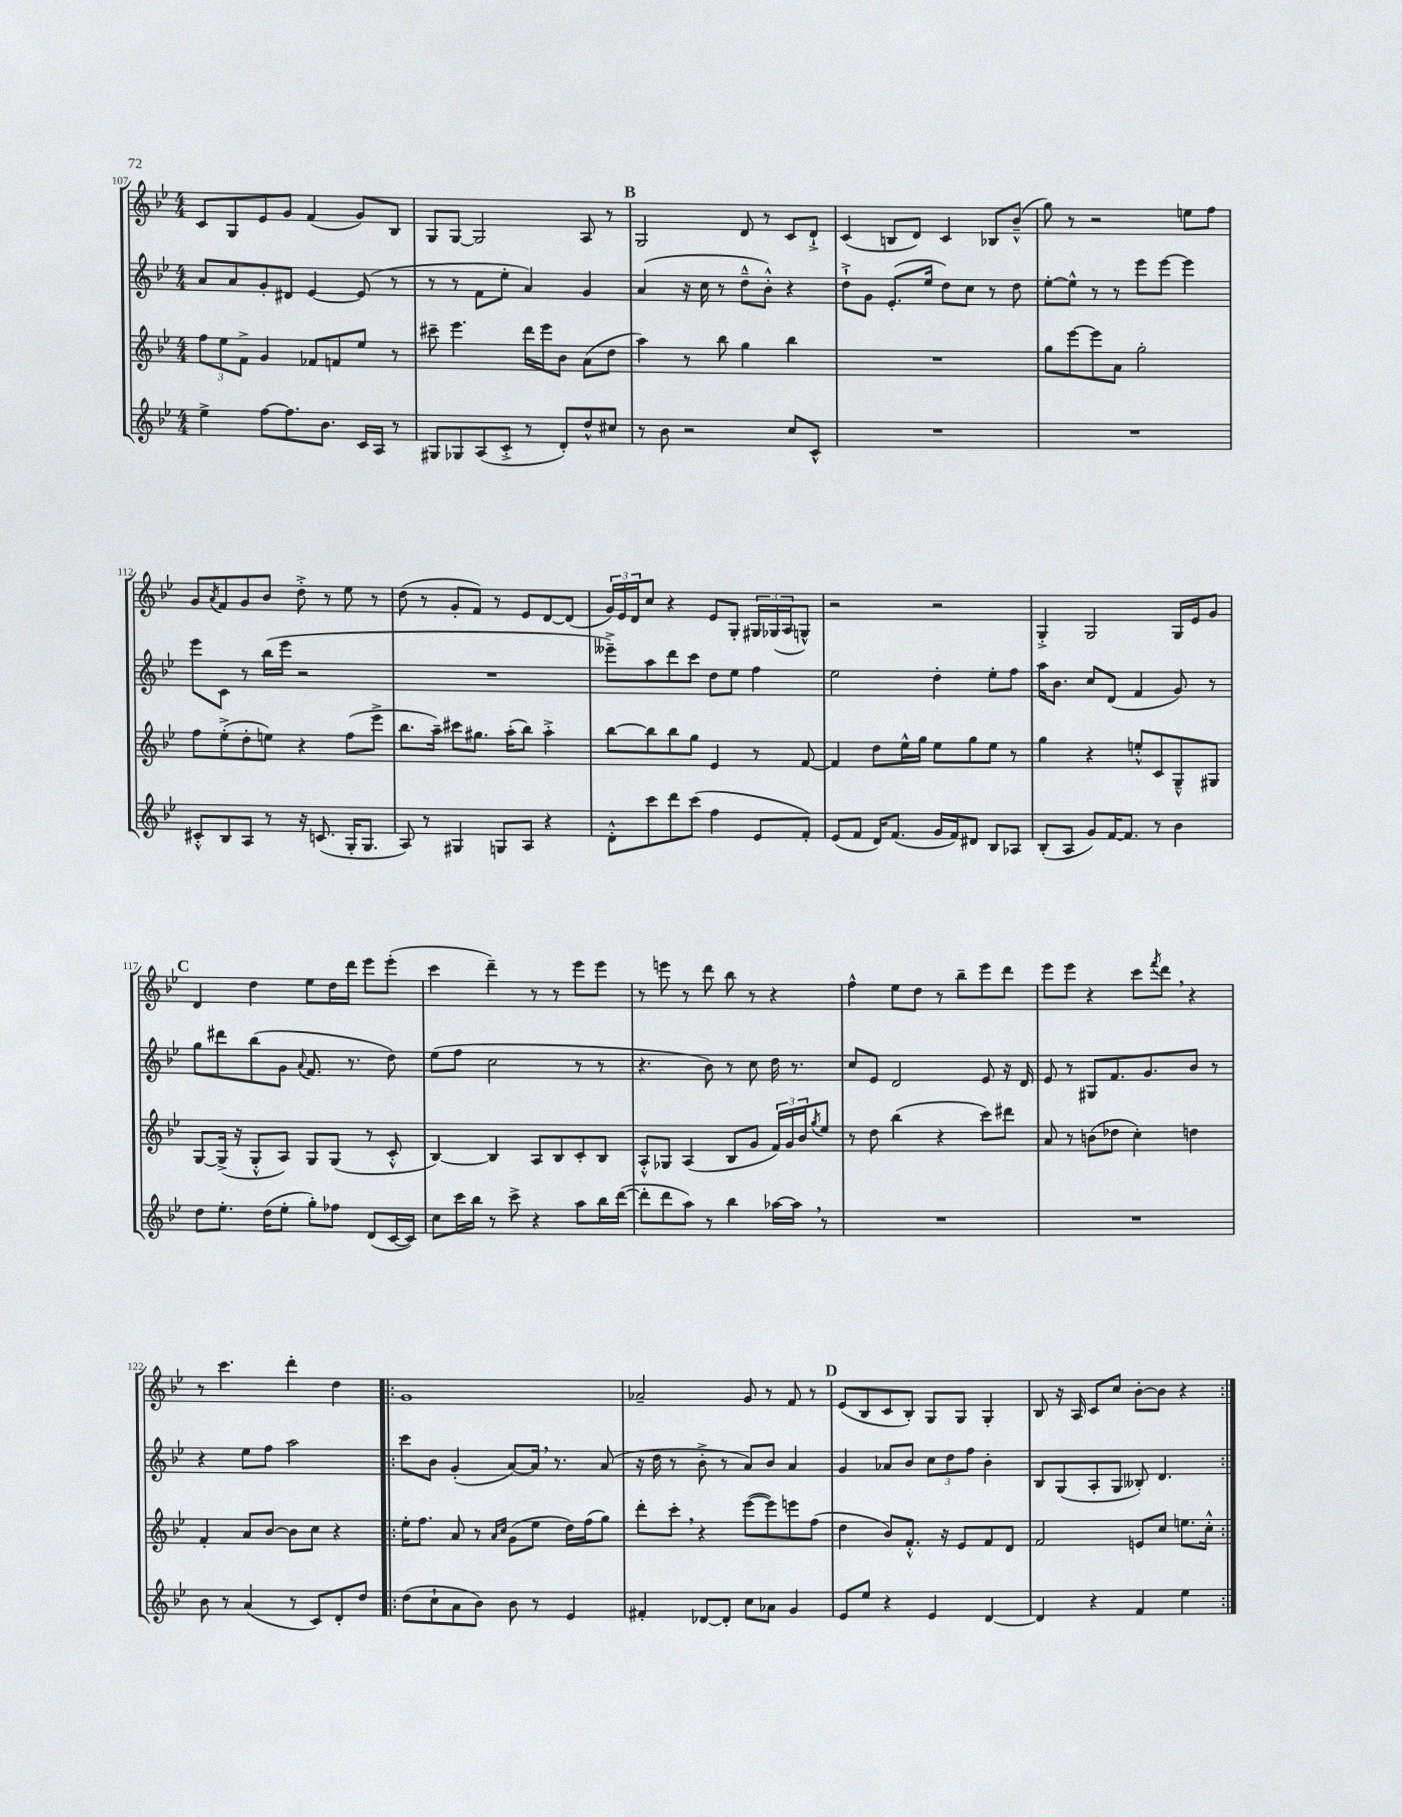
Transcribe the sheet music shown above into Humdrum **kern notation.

**kern	**kern	**kern	**kern
*staff4	*staff3	*staff2	*staff1
*clefG2	*clefG2	*clefG2	*clefG2
*k[b-e-]	*k[b-e-]	*k[b-e-]	*k[b-e-]
*M4/4	*M4/4	*M4/4	*M4/4
4ee-^	12ff	8a	8c
.	12ee-	.	.
.	.	8a	8G
.	12f^	.	.
[8ff	4g	8g'	8e-
8.ff]	.	8d#	8g
.	8f-	[4e-	(4f
8.b-	.	.	.
.	8f	.	.
16c	8ee-	(8e-]	8g)
16A	.	.	.
8r	8r	8r	8B-
=	=	=	=
8G#	8ccc#~	8r	8G
8G-	4.eee-	8r	[8G
(8A	.	8f	2G]
8c'^	.	8ee-'	.
8r	16ddd	4a)	.
.	16eee-	.	.
8d')	8b-	.	.
8dd^^	(8a	4g	8A
8cc#	8dd	.	8r
=	=	=	=
8r	4aa)	(4a	2G
8b-	.	.	.
2r	8r	16r	.
.	.	16cc	.
.	8bb-	8r	.
.	4gg	8dd~^^	8d
.	.	8b-'^^)	8r
8cc	4bb-	4r	8c
8c^^	.	.	8d`^
=	=	=	=
1r	1r	8dd`^	(4c
.	.	8g	.
.	.	(8.e-'	8B
.	.	.	8d)
.	.	16ee-	.
.	.	8dd)	4c
.	.	8cc	.
.	.	8r	8B-
.	.	8dd	(8b-~^^
=	=	=	=
1r	8gg	[8ee-'	8gg)
.	[8eee-	8ee-^^]	8r
.	8eee-]	8r	2r
.	8a	8r	.
.	2gg'	8eee-	.
.	.	[8eee-	.
.	.	4eee-]	8ee
.	.	.	8ff
=	=	=	=
8c#'^^	8ff	8eee-	8g
.	.	.	8qa
8B-	(8ee-'^	8c	8f
8A	8dd'	8r	8g
8r	8ee)	(16bb-	8b-
.	.	16eee-	.
16r	4r	2r	8dd'^
(8.c	.	.	.
.	.	.	8r
16G'	(8ff	.	8ee-
8.G	.	.	.
.	8eee-^	.	8r
=	=	=	=
8A)	8.bb-	1r	(8dd
8r	.	.	8r
.	16aa~)	.	.
4G#	8ccc#	.	8g'
.	8.gg#	.	8f)
8G	.	.	8r
.	(16aa'	.	.
8A	8bb-)	.	8e-
4r	4aa'^	.	[8d
.	.	.	(8d]
=	=	=	=
8d'^^	[8bb-	8eee--~^)	24g)
.	.	.	24e-
.	.	.	24d
8ccc	8bb-]	8aa	8cc
8ddd	8bb-	8ddd	4r
(8ccc	8gg	8ccc	.
4ff	4e-	8dd	8e-
.	.	8ee-	8G'
8e-	8r	4ff	24G#
.	.	.	(24G-
.	.	.	24A
8f')	[8f	.	8G^^)
=	=	=	=
(8e-	4f]	2ee-	2r
8f	.	.	.
16d)	8dd	.	.
(8.f	.	.	.
.	16ee-^^	.	.
.	16gg	.	.
16g	8ee-	4dd'	2r
16f)	.	.	.
8d#	8gg	.	.
8B-	8ee-	8ee-'	.
8A-	8r	8ff	.
=	=	=	=
(8B-'	4gg	16aa	4G'^
.	.	8.b-	.
8A	.	.	.
8g)	4r	8cc	2G
[16f	.	(8d	.
8.f]	.	.	.
.	8ee'^^	4f	.
8r	8c	.	.
4b-	8G~^^	8g)	16G
.	.	.	16e-
.	8G#	8r	8g
=	=	=	=
8dd	[8G	8gg	4d
8.ee-'	(16G^]	8ddd#	.
.	16r	.	.
.	8G'^^	(8bb-	4dd
(16dd	.	.	.
8ee-'	8A)	8g	.
.	.	8qqa	.
8gg')	8G	8.f	8ee-
8ff-	(8G	.	16dd
.	.	8.r	16ddd
(8d	8r	.	8eee-
[16c	8c'^^	8dd)	(8eee-'
16c])	.	.	.
=	=	=	=
8cc	[4B-)	(8ee-	4ccc
16ccc	.	8ff	.
16bb-	.	.	.
8r	4B-]	2cc	4ddd~)
8ccc^	.	.	.
4r	8A	.	8r
.	8B-	.	8r
8aa	8c'	8r	8eee-
16bb-	8B-	8r	8eee-
([16ddd	.	.	.
=	=	=	=
8ddd']	8A'^^	4.r	8r
8ddd	8G-	.	8eee
8aa)	(4A	.	8r
8r	.	8b-)	8ddd
4bb-	8B-	8r	8bb-
.	8g	8cc	8r
[16aa-	24f)	16dd	4r
.	24g	.	.
16aa-]	.	8.r	.
.	24b-	.	.
.	8qgg	.	.
8r	8ee-	.	.
=	=	=	=
1r	8r	8cc	4ff^^
.	8dd	8e-	.
.	(4bb-	2d	8ee-
.	.	.	8dd
.	4r	.	8r
.	.	.	8bb-~
.	8ccc)	8e-	8eee-
.	8ddd#	16r	8ddd
.	.	16d	.
=	=	=	=
1r	8a	8e-	8eee-
.	8r	8r	8eee-
.	(8b	8G#	4r
.	8dd-	8.f	.
.	4cc')	.	8ccc
.	.	8.g	.
.	.	.	8qfff
.	.	.	8ddd
.	4dd	8b-	4r
.	.	8r	.
=	=	=	=
8b-	4f'	4r	8r
8r	.	.	4.ccc
(4a	8a	8ee-	.
.	[8b-	8ff	.
8r	8b-]	2aa	4ddd'
8c)	8cc	.	.
8d'	4r	.	4dd
8dd	.	.	.
=!|:	=!|:	=!|:	=!|:
(8dd	16ee-'	8ccc	1g
.	8.ff	.	.
8cc`	.	8b-	.
8a	8a	(4g'	.
8b-)	8r	.	.
.	16qqa	.	.
.	16qqcc	.	.
8b-	(8g	[8a)	.
8r	8ee-	16a]	.
.	.	8.r	.
4e-	16dd)	.	.
.	(16ff	.	.
.	8gg)	(8a	.
=	=	=	=
4f#'	8ddd'	16r	2a-~
.	.	16dd	.
.	8ccc'	8r	.
[8d-	4r	8b-'^	.
8d-']	.	8r	.
8cc	([8eee-	8a)	8g
8a-	8eee-])	8b-	8r
4g	8eee	4a	8f
.	(8ff	.	8r
=	=	=	=
8e-	4dd	4g	(8e-
8ee-	.	.	8B-
4r	8b-)	8a-	8c
.	8.f'^^	8b-	8B-')
4e-	.	12cc	8G
.	16r	.	.
.	.	12dd	.
.	8e-	.	8G
.	.	12ff	.
[4d	8f	4b-'	4G'
.	8d	.	.
=	=	=	=
4d]	2f	8B-	8B-
.	.	(8G	16r
.	.	.	16A
4r	.	8A'	8c
.	.	8G	8cc
4f	8e	8B--')	[8b-'
.	8cc	4.d	8b-]
4ee-	8.ee	.	4r
.	16cc'^^	.	.
==:|!	==:|!	==:|!	==:|!
*-	*-	*-	*-
